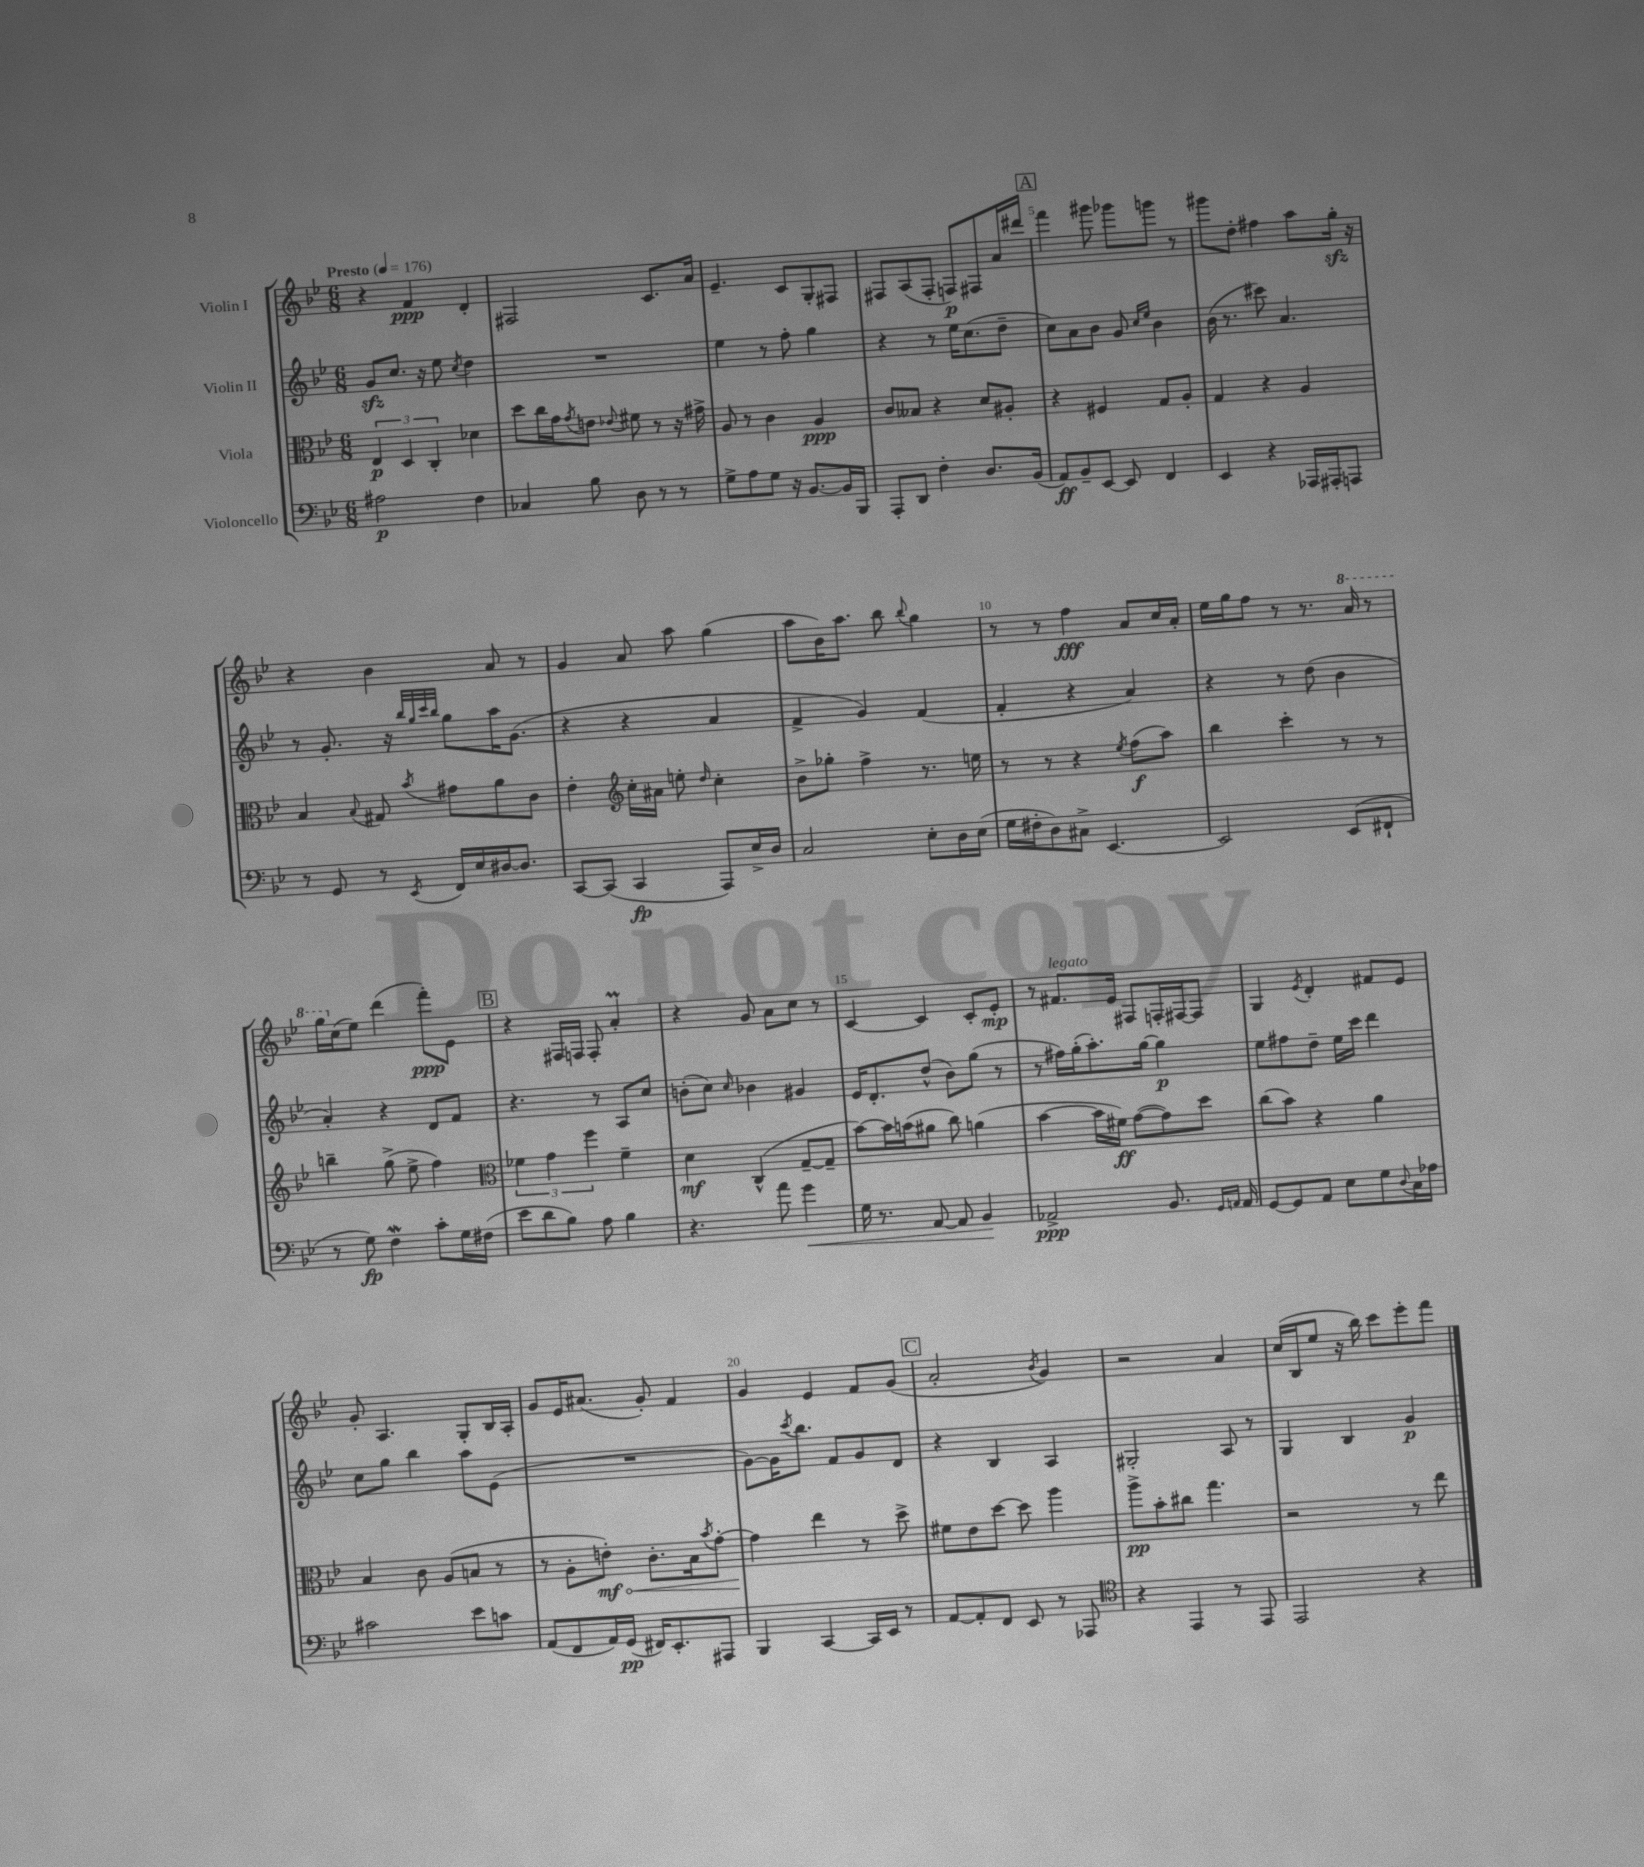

**kern	**kern	**kern	**kern
*staff4	*staff3	*staff2	*staff1
*clefF4	*clefC3	*clefG2	*clefG2
*k[b-e-]	*k[b-e-]	*k[b-e-]	*k[b-e-]
*M6/8	*M6/8	*M6/8	*M6/8
*MM176	*MM176	*MM176	*MM176
2A#\	6E-/	8g/L	4r
.	.	8.cc/J	.
.	6D/	.	.
.	.	.	4f/
.	.	16r	.
.	6C'/	.	.
.	.	8ee-\	.
.	.	8qcc/	.
4F\	4d-\	4dd\	4d'/
=	=	=	=
4C-/	8dd\L	2.r	2F#/
.	16cc\L	.	.
.	16g\J	.	.
.	8qg/	.	.
8B-\	8e\J	.	.
.	8qqe-/	.	.
8D\	8f#\	.	.
8r	8r	.	8.c/L
8r	16r	.	.
.	16g#^\	.	16a/Jk
=	=	=	=
8G^\L	8A/	4ee-\	4.e-~/
8A\	8r	.	.
8G\J	4c\	8r	.
16r	.	8ff'\	8c/L
[8.BB-/L	.	.	.
.	4A/	4gg\	8G'/
16BB-/]L	.	.	8F#/J
16BBB-/JJ	.	.	.
=	=	=	=
8AAA'/L	8c/L	4r	8F#/L
8DD/J	8B--/J	.	(8A/
4F'\	4r	8r	8F#'/J
.	.	16ee-\LK	8F/L)
.	.	(8.cc\	.
8.D/L	8d/L	.	8F#/
.	8A#'/J	8dd~\J	16a/L
(16BB-/Jk	.	.	16ddd#/JJ
=	=	=	=
8AA/L)	4r	8cc\L)	4fff\
8BB-~/	.	8a\	.
[8EE-/J	4F#/	8b-\J	8ggg#\
8EE-/]	.	8g/	8ggg-\L
.	.	16qqcc/LL	.
.	.	16qqee-/JJ	.
4FF/	8G/L	4b-\	8ggg\J
.	8A'/J	.	8r
=	=	=	=
4EE-/	4G/	(16b-\	8ggg#\L
.	.	8.r	.
.	.	.	8dd'\J
4r	4r	8ccc#\)	4ff#\
.	.	4.a/	.
16AAA-/LL	4A/	.	8aa\L
16AAA#'/J	.	.	.
8AAA/J	.	.	16gg'\Jk
.	.	.	16r
=	=	=	=
8r	4B-/	8r	4r
8GG/	.	8.g'/	.
.	8qqB-/	.	.
8r	8G#/	.	4b-\
.	.	16r	.
.	.	32qqbb-/LLL	.
.	.	32qqgg/	.
.	.	32qqccc/	.
8qEE-/	8qb-/	32qqbb-/JJJ	.
16FF/LL	8g#\L	8gg\L	.
16E-/	.	.	.
[16D#/J	8a\	16aa\K	8a/
8.D#/]J	.	(8.g\J	.
.	8c\J	.	8r
=	=	=	=
[8CC/L	4e-'\	4r	4g/
(8CC/]J	.	.	.
*	*clefG2	*	*
4CC/	16cc'\LL	4r	8a/
.	16a#\JJ	.	.
.	8ee'\	.	8aa\
.	16qqdd/	.	.
8AAA/L)	4cc'\	4a/	(4gg\
16E-^/L	.	.	.
16D/JJ	.	.	.
=	=	=	=
2C/	8b-^\L	4f^/	8aa\L
.	8gg-'\J	.	16b-\K)
.	.	.	8.aa\J
.	4ff^\	4g/)	.
.	.	.	8bb-\
.	.	.	8qqbb-/
8E-'\L	8.r	(4f/	4gg\
16D\L	.	.	.
(16E-\JJ	16ee\	.	.
=	=	=	=
16G\LL	8r	4f'/	8r
16F#'\J	.	.	.
8D\)	8r	.	8r
8C#^\J	4r	4r	4ff\
[4.EE-/	.	.	.
.	8qee-/	.	.
.	(8ff\L	4a/)	8a/L
.	8aa\J)	.	16cc/L
.	.	.	16a'/JJ
=	=	=	=
2EE-/]	4bb-\	4r	16ee-\LL
.	.	.	16gg\J
.	.	.	8ff\J
.	4ccc'\	8r	8r
.	.	(8dd\	8.r
(8EE-/L	8r	4b-\	.
.	.	.	16aa/
8FF#`/J	8r	.	8r
=	=	=	=
8r	4bb~\	4a'/)	16ggg\LL
.	.	.	(16cc\J
8G\)	.	.	8ee-\J)
4F\	(8gg^\	4r	(4ddd\
.	8ee-^\	.	.
8c'\L	4ff\)	8d/L	8fff'\L)
16G\L	.	8f/J	8e-\J
(16F#\JJ	.	.	.
=	=	=	=
*	*clefC3	*	*
8e-\L	6f-\	4.r	4r
8d\	.	.	.
.	6g\	.	.
8B-\J)	.	.	16F#/LL
.	.	.	16F/JJ
.	6ff\	.	.
8A\	.	8r	8F'/
4B-\	4f-~\	8A/L	4a'/
.	.	8cc/J	.
=	=	=	=
4.r	4d\	(8b'\L	4r
.	.	8cc\J)	.
.	.	16qqcc/	.
.	(4C^^/	4b-\	8g/
8a\	.	.	8a\L
4g\	[8G~/L	4g#/	8cc\J
.	8G~/]J	.	8r
=	=	=	=
16G\	[8b-\L)	16e-/LK	[4c/
8.r	.	8.d'/	.
.	16b-\]L	.	.
.	(16b\J	.	.
[8AA/	8a#\J	(8dd^^/J	4c/]
8AA/]	8cc\)	8b-\L)	.
4BB-/	(4a\	(8gg\J	8c'/L
.	.	8r	8e-'/J
=	=	=	=
2AA-^/	[4b-\	8r	8r
.	.	16ff#\LL)	8.f#/L
.	.	(16gg'\J	.
.	16b-\]LL	8.aa'\)	.
.	16f#\JJ)	.	16e-/Jk
.	([8g\L	.	8F#/L
.	.	[16gg\Jk	.
8.BB-/	8g\])	4gg\]	16F'/L
.	.	.	[16F#/J
.	8dd\J	.	8F#/]J
16qqGG/LL	.	.	.
16qqAA/JJ	.	.	.
16AA/	.	.	.
=	=	=	=
[8GG/L	(8cc\L	8ee-\L	4G/
8GG/]	8b-\J)	8ff#\	.
.	.	.	8qe-/
8AA/J	4r	8dd~\J	4d'/
8E-\L	.	16ee-\LL	.
.	.	16ccc\JJ	.
8G\	4a\	4ddd\	8f#/L
8qqD/	.	.	.
16C\L	.	.	8e-/J
16A-\JJ	.	.	.
=	=	=	=
2c#\	4B-/	8cc\L	8g'/
.	.	8gg\J	4.A/
.	8c\	4bb-\	.
.	(8A/L	.	.
8e-\L	8B/J	8aa\L	8G'/L
8c\J	8r	(8e-\J	16B-/L
.	.	.	16A'/JJ
=	=	=	=
(8AA/L	8r	2.r	8g/L
8FF/	8A'\L	.	16e-/K
.	.	.	(8.a#/J
16AA/L)	8e'\J)	.	.
(16GG/JJ	.	.	.
16FF#/LK)	8.c'\L	.	8g'/)
8.EE-'/	.	.	.
.	.	.	4f/
.	16B-\k	.	.
.	8qb-/	.	.
8AAA#/J	[8g'\J	.	.
=	=	=	=
4BBB-/	4g\]	[8g\L)	4g/
.	.	16g\]K	.
.	.	8qccc/	.
.	.	8.bb-\J	.
[4CC/	4ee-\	.	4e-/
.	.	8f/L	.
16CC/]LL	8r	8g/	8f/L
16EE-/JJ	.	.	.
8r	8dd^\	8d/J	(8g/J
=	=	=	=
[8AA/L	8f#\L	4r	2a'/
8AA'/]	8e-\	.	.
8FF/J	[8dd\J	4B-/	.
8EE-/	8dd\]	.	.
.	.	.	8qb-/
8r	4aa\	4A/	4g/)
8AAA-/	.	.	.
=	=	=	=
*clefC4	*	*	*
4r	8aa^\L	2G#'/	2r
.	8b-'\	.	.
4EE-/	8cc#\J	.	.
.	4.gg\	.	.
8r	.	8A/	4a/
8EE-/	.	8r	.
=	=	=	=
2EE-/	2r	4G/	(16cc/LL
.	.	.	16B-/J
.	.	.	8ee-/J
.	.	4B-/	16r
.	.	.	16bb-\)
.	.	.	8ccc\L
4r	8r	4g/	8eee-'\
.	8ee-\	.	8fff\J
==	==	==	==
*-	*-	*-	*-
